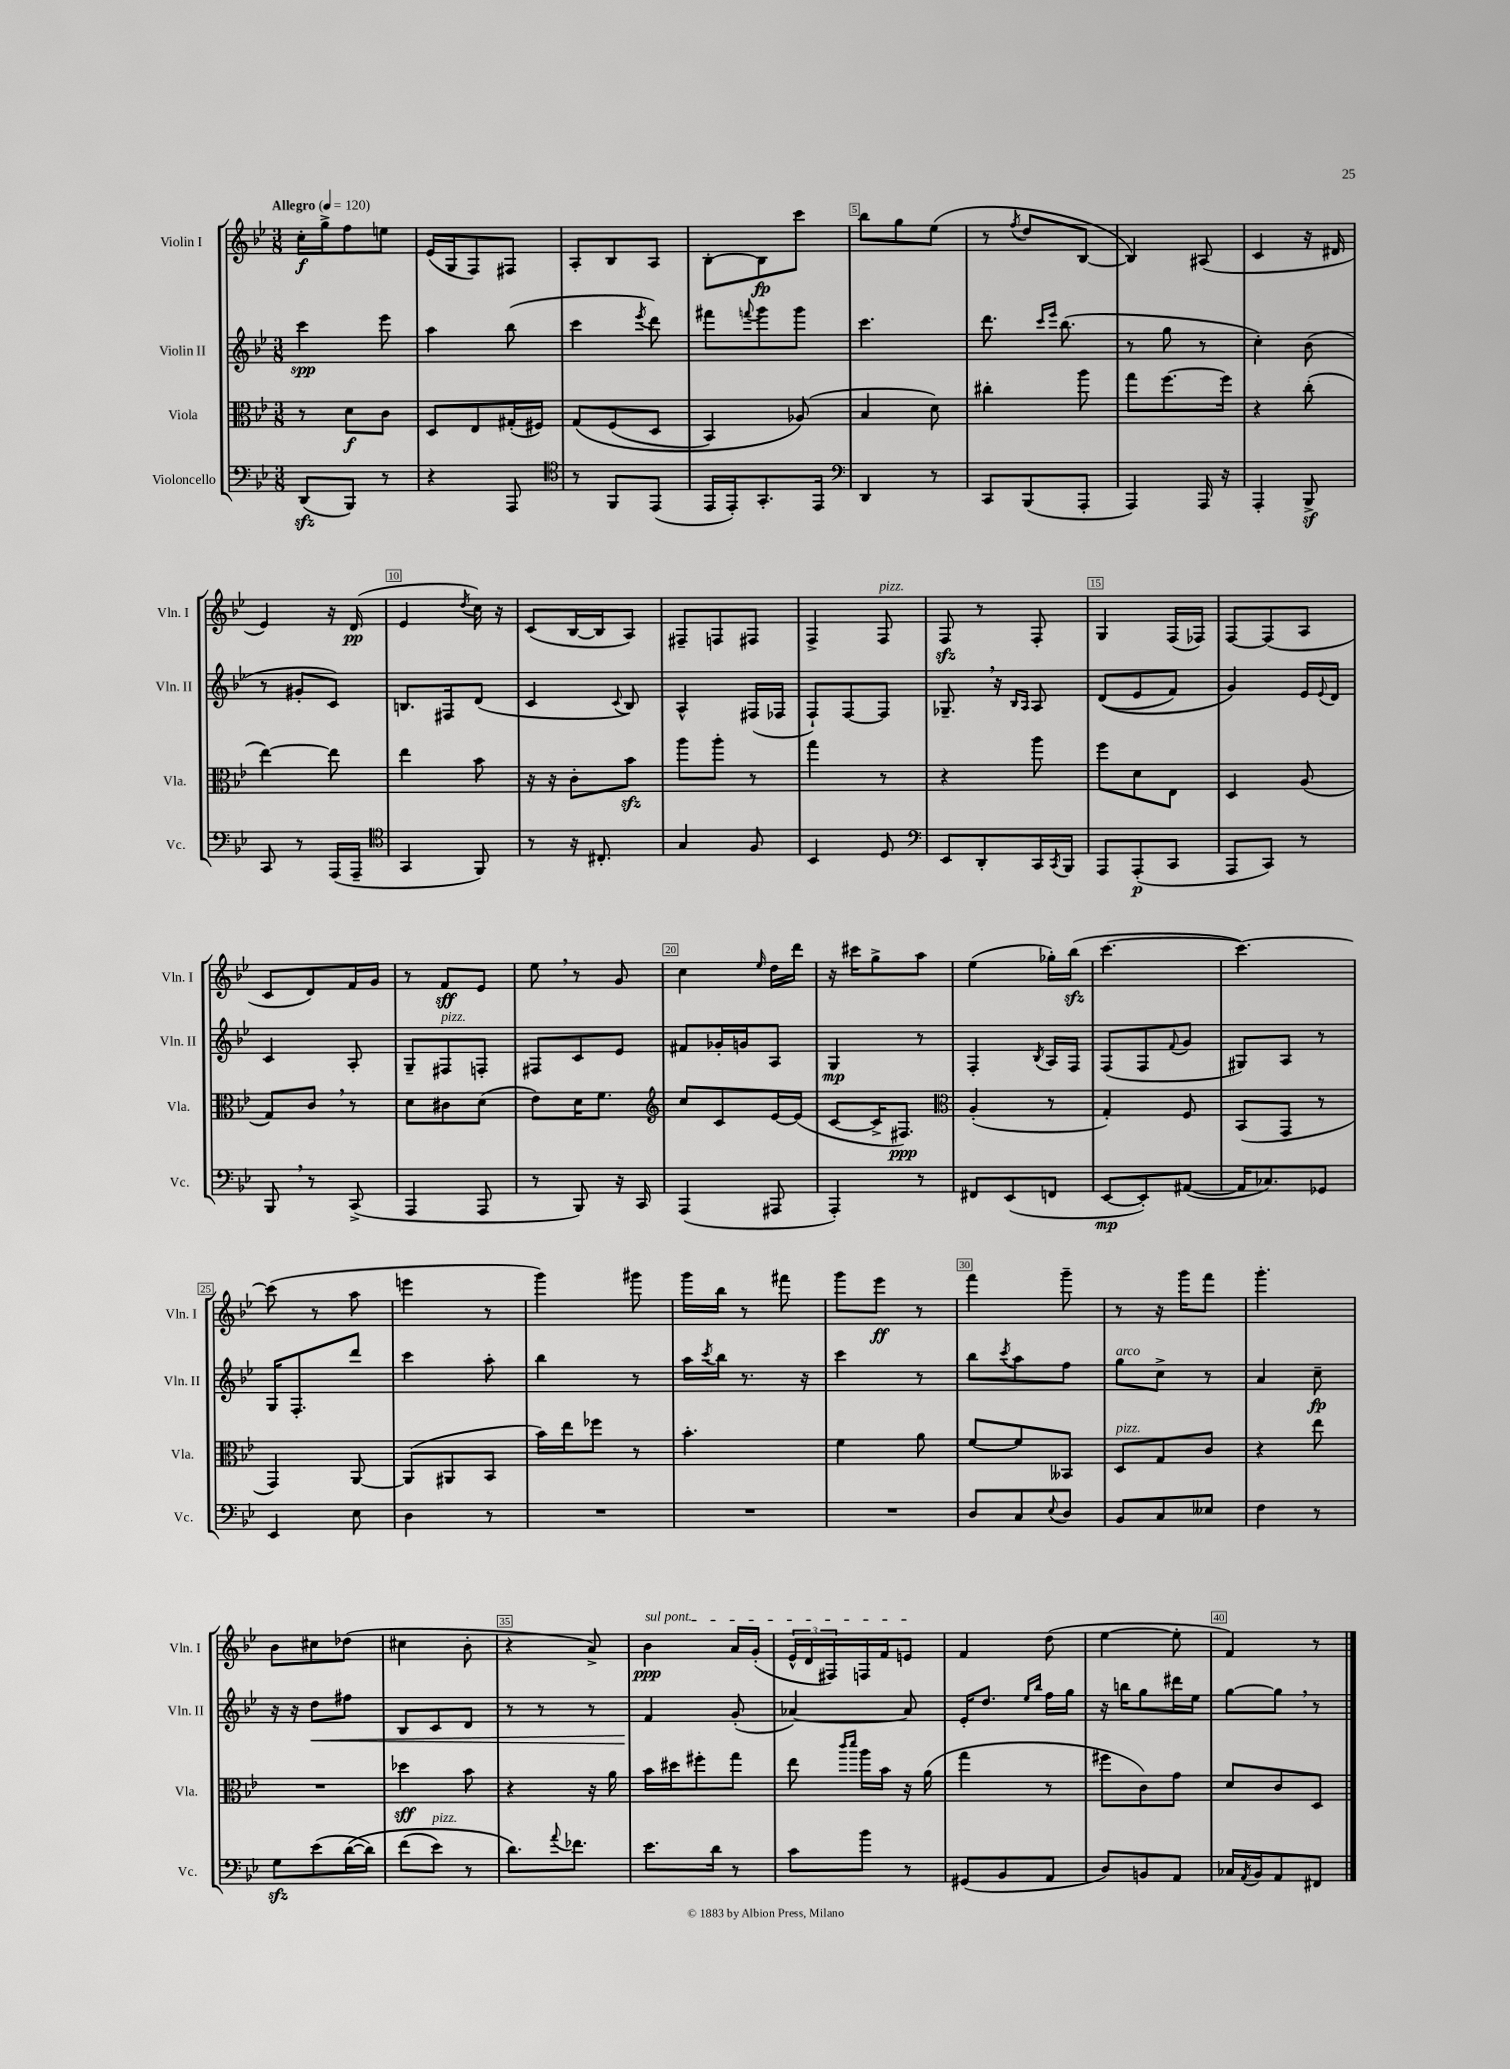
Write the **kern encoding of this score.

**kern	**kern	**kern	**kern
*staff4	*staff3	*staff2	*staff1
*clefF4	*clefC3	*clefG2	*clefG2
*k[b-e-]	*k[b-e-]	*k[b-e-]	*k[b-e-]
*M3/8	*M3/8	*M3/8	*M3/8
*MM120	*MM120	*MM120	*MM120
(8DD/L	8r	4ccc\	16cc'\LL
.	.	.	16gg^\J
8BBB-/J)	8d\L	.	8ff\
8r	8c\J	8eee-\	8ee\J
=	=	=	=
4r	8D/L	4aa\	(16e-/LL
.	.	.	16G/J
.	8E-/	.	8F/)
8AAA/	(16G#'/L	(8bb-\	8F#/J
.	16F#/JJ)	.	.
=	=	=	=
*clefC4	*	*	*
8r	&(8G/L	4ccc\	8A'/L
8FF/L	(8F/	.	8B-/
.	.	8qeee-/	.
(8EE-/J	8D/J	8ddd\)	8A/J
=	=	=	=
16EE-/LL	4BB-/)	8fff#\L	[8B-'\L
16EE-'/J)	.	.	.
.	.	8qqfff/	.
8.GG'/	.	8ggg\	8B-\]
.	(8A-/&)	8ggg\J	8ccc\J
16EE-/Jk	.	.	.
=	=	=	=
*clefF4	*	*	*
4DD/	4B-/	4.ccc\	8bb-\L
.	.	.	8gg\
8r	8d\)	.	(8ee-\J
=	=	=	=
8CC/L	4cc#'\	8.ddd\	8r
.	.	.	8qff/
(8BBB-/	.	.	8dd/L
.	.	16qqccc/LL	.
.	.	16qqeee-/JJ	.
.	.	(8.bb-\	.
8AAA'/J	8aa\	.	[8B-/J
=	=	=	=
4AAA/)	8gg\L	8r	4B-/])
.	[8.ff\	8gg\	.
16AAA/	.	8r	(8A#/
16r	16ff\]Jk	.	.
=	=	=	=
4AAA'/	4r	4cc'\)	4c/
8BBB-^/	(8cc'\	(8b-\	16r
.	.	.	16d#/
=	=	=	=
8CC/	[4ee-\)	8r	4e-/)
8r	.	8g#'/L	.
(16AAA/LL	8ee-\]	8c/J)	16r
16AAA~/JJ	.	.	(16d/
=	=	=	=
*clefC4	*	*	*
4GG/	4ee-\	8.B/L	4e-/
.	.	16F#/k	.
.	.	.	8qdd/
8FF/)	8b-\	(8d/J	16cc\)
.	.	.	16r
=	=	=	=
8r	16r	4c/	(8c/L
.	16r	.	.
16r	8c'\L	.	[16B-/L
8.C#'/	.	.	16B-/]J
.	.	8qqc/	.
.	8b-\J	8B-/)	8A/J)
=	=	=	=
4G/	8aa\L	4A^^/	8F#~/L
.	8aa'\J	.	8F/
8F/	8r	(16F#/LL	8F#/J
.	.	16F-/JJ	.
=	=	=	=
4BB-/	4gg\	8F`/L)	4F^/
.	.	[8F/	.
8D/	8r	8F/]J	8F/
=	=	=	=
*clefF4	*	*	*
8EE-/L	4r	8.G-~/	8F/
8DD'/	.	.	8r
.	.	16r	.
.	.	16qqB-/LL	.
.	.	16qqA/JJ	.
16CC/L	8aa\	8A/	8F'/
8qCC/	.	.	.
16BBB-/JJ	.	.	.
=	=	=	=
8AAA/L	8ff\L	&((8d/L	4G/
(8AAA'/	8d\	8e-/	.
8CC/J	8E-\J	8f/J)	(16F/LL
.	.	.	16F-/JJ)
=	=	=	=
8AAA/L	4D/	4g/&)	[8F/L
8CC/J)	.	.	(8F/]
8r	(8A/	16e-/LL	8A/J
.	.	8qqe-/	.
.	.	16d/JJ	.
=	=	=	=
8BBB-/	8G/L)	4c/	8c/L
8r	8c/J	.	8d/)
(8CC^/	8r	8A'/	16f/L
.	.	.	16g/JJ
=	=	=	=
4AAA/	8d\L	8G~/L	8r
.	8c#\	8F#/	8f/L
8AAA/	(8d\J	8F'/J	8e-/J
=	=	=	=
8r	8e-\L)	8F#/L	8ee-\
8BBB-/)	16d\K	8c/	8r
.	8.f\J	.	.
16r	.	8e-/J	8g/
16CC/	.	.	.
=	=	=	=
*	*clefG2	*	*
(4AAA/	8cc/L	8f#/L	4cc\
.	8c/	16g-'/L	.
.	.	16g/J	.
.	.	.	16qqee-/
8AAA#/	[16e-/L	8A/J	16dd\LL
.	(16e-/]JJ	.	16ddd\JJ
=	=	=	=
4AAA'/)	[8c/L	4G/	16r
.	.	.	16ccc#\LK
.	16c^/]K	.	8gg^\
.	8.F#/J)	.	.
8r	.	8r	8aa\J
=	=	=	=
*	*clefC3	*	*
8FF#/L	(4A'/	4F'/	(4ee-\
(8EE-/	.	.	.
.	.	8qB-/	.
8FF/J	8r	16A/LL	16gg-'\LL)
.	.	16F/JJ	(16bb-\JJ
=	=	=	=
[8EE-/L	4G'/)	(8F/L	[4.ccc\
8EE-'/])	.	8F/	.
.	.	8qqf/	.
([8AA#/J	8F/	8g/J	.
=	=	=	=
16AA#/]LK	(8BB-/L	8G#/L)	4.ccc\_)
8.C-/)	.	.	.
.	8GG/J	8A/J	.
8GG-/J	8r	8r	.
=	=	=	=
4EE-/	4GG/)	16G/LK	(8ccc\]
.	.	8.F'/	.
.	.	.	8r
8E-\	[8AA/	8ddd/J	8aa\
=	=	=	=
4D\	(8AA/]L	4ccc\	4eee\
.	8AA#/	.	.
8r	8BB-/J	8aa'\	8r
=	=	=	=
4.r	16b-\LL)	4bb-\	4ggg\)
.	16ee-\J	.	.
.	8ff-\J	.	.
.	8r	8r	8ggg#\
=	=	=	=
4.r	4.b-'\	16aa\LL	16ggg\LL
.	.	8qccc/	.
.	.	16bb-\JJ	16bb-\JJ
.	.	8.r	8r
.	.	.	8fff#\
.	.	16r	.
=	=	=	=
4.r	4f\	4ccc\	8ggg\L
.	.	.	8eee-\J
.	8a\	8r	8r
=	=	=	=
8D/L	[8f/L	8bb-\L	4fff\
.	.	8qccc/	.
8C/	8f/]	8aa\	.
8qqE-/	.	.	.
8D/J	8BB--/J	8ff\J	8ggg~\
=	=	=	=
8BB-/L	8D/L	8gg\L	8r
8C/	8G/	8cc^\J	16r
.	.	.	16ggg\LK
8E--/J	8c/J	8r	8fff\J
=	=	=	=
4F\	4r	4a/	4.ggg'\
8r	8ee-\	8cc~\	.
=	=	=	=
8G\L	4.r	16r	8b-\L
.	.	16r	.
(8e-\	.	8dd\L	8cc#\
&([16d\L	.	8ff#\J	(8dd-\J
16d\]JJ)	.	.	.
=	=	=	=
(8f\L	4dd-\	8B-/L	4cc#\
8e-\J)	.	8c/	.
8r	8b-\	8d/J	8b-'\
=	=	=	=
8.d\L&)	4r	8r	4r
.	.	8r	.
8qqa/	.	.	.
8.f-\J	.	.	.
.	16r	8r	8a^/)
.	16a\	.	.
=	=	=	=
8.e-\L	16b-\LL	4f/	4b-\
.	16dd#\J	.	.
.	8ff#'\	.	.
16d\Jk	.	.	.
8r	8gg\J	(8g'/	16a/LL
.	.	.	(16g'/JJ
=	=	=	=
8c\L	8ee-\	[4a-/)	24e-^^/LL
.	.	.	24d/
.	.	.	24F#/)
.	16qqccc/LL	.	.
.	16qqddd/JJ	.	.
8b-\J	16aa\LL	.	16F/
.	16b-\JJ	.	16f/J
8r	16r	8a-/]	8e/J
.	(16a\	.	.
=	=	=	=
(8GG#/L	4gg\	16e-'/LK	4f/
.	.	8.dd/J	.
8BB-/	.	.	.
.	.	16qqee-/LL	.
.	.	16qqbb-/JJ	.
8AA/J	8r	16ff\LL	(8dd\
.	.	16gg\JJ	.
=	=	=	=
8D/L)	8ff#\L	16r	[4ee-\
.	.	16bb\LK	.
8BB/	8c\)	8gg\	.
8AA/J	8g\J	16ddd#\L	8ee-'\]
.	.	16ee-\JJ	.
=	=	=	=
16C-/LL	8d/L	[8gg\L	4f/)
8qAA/	.	.	.
16BB-/J	.	.	.
8AA/	8c/	8gg\]J	.
8FF#/J	8D/J	8r	8r
==	==	==	==
*-	*-	*-	*-
